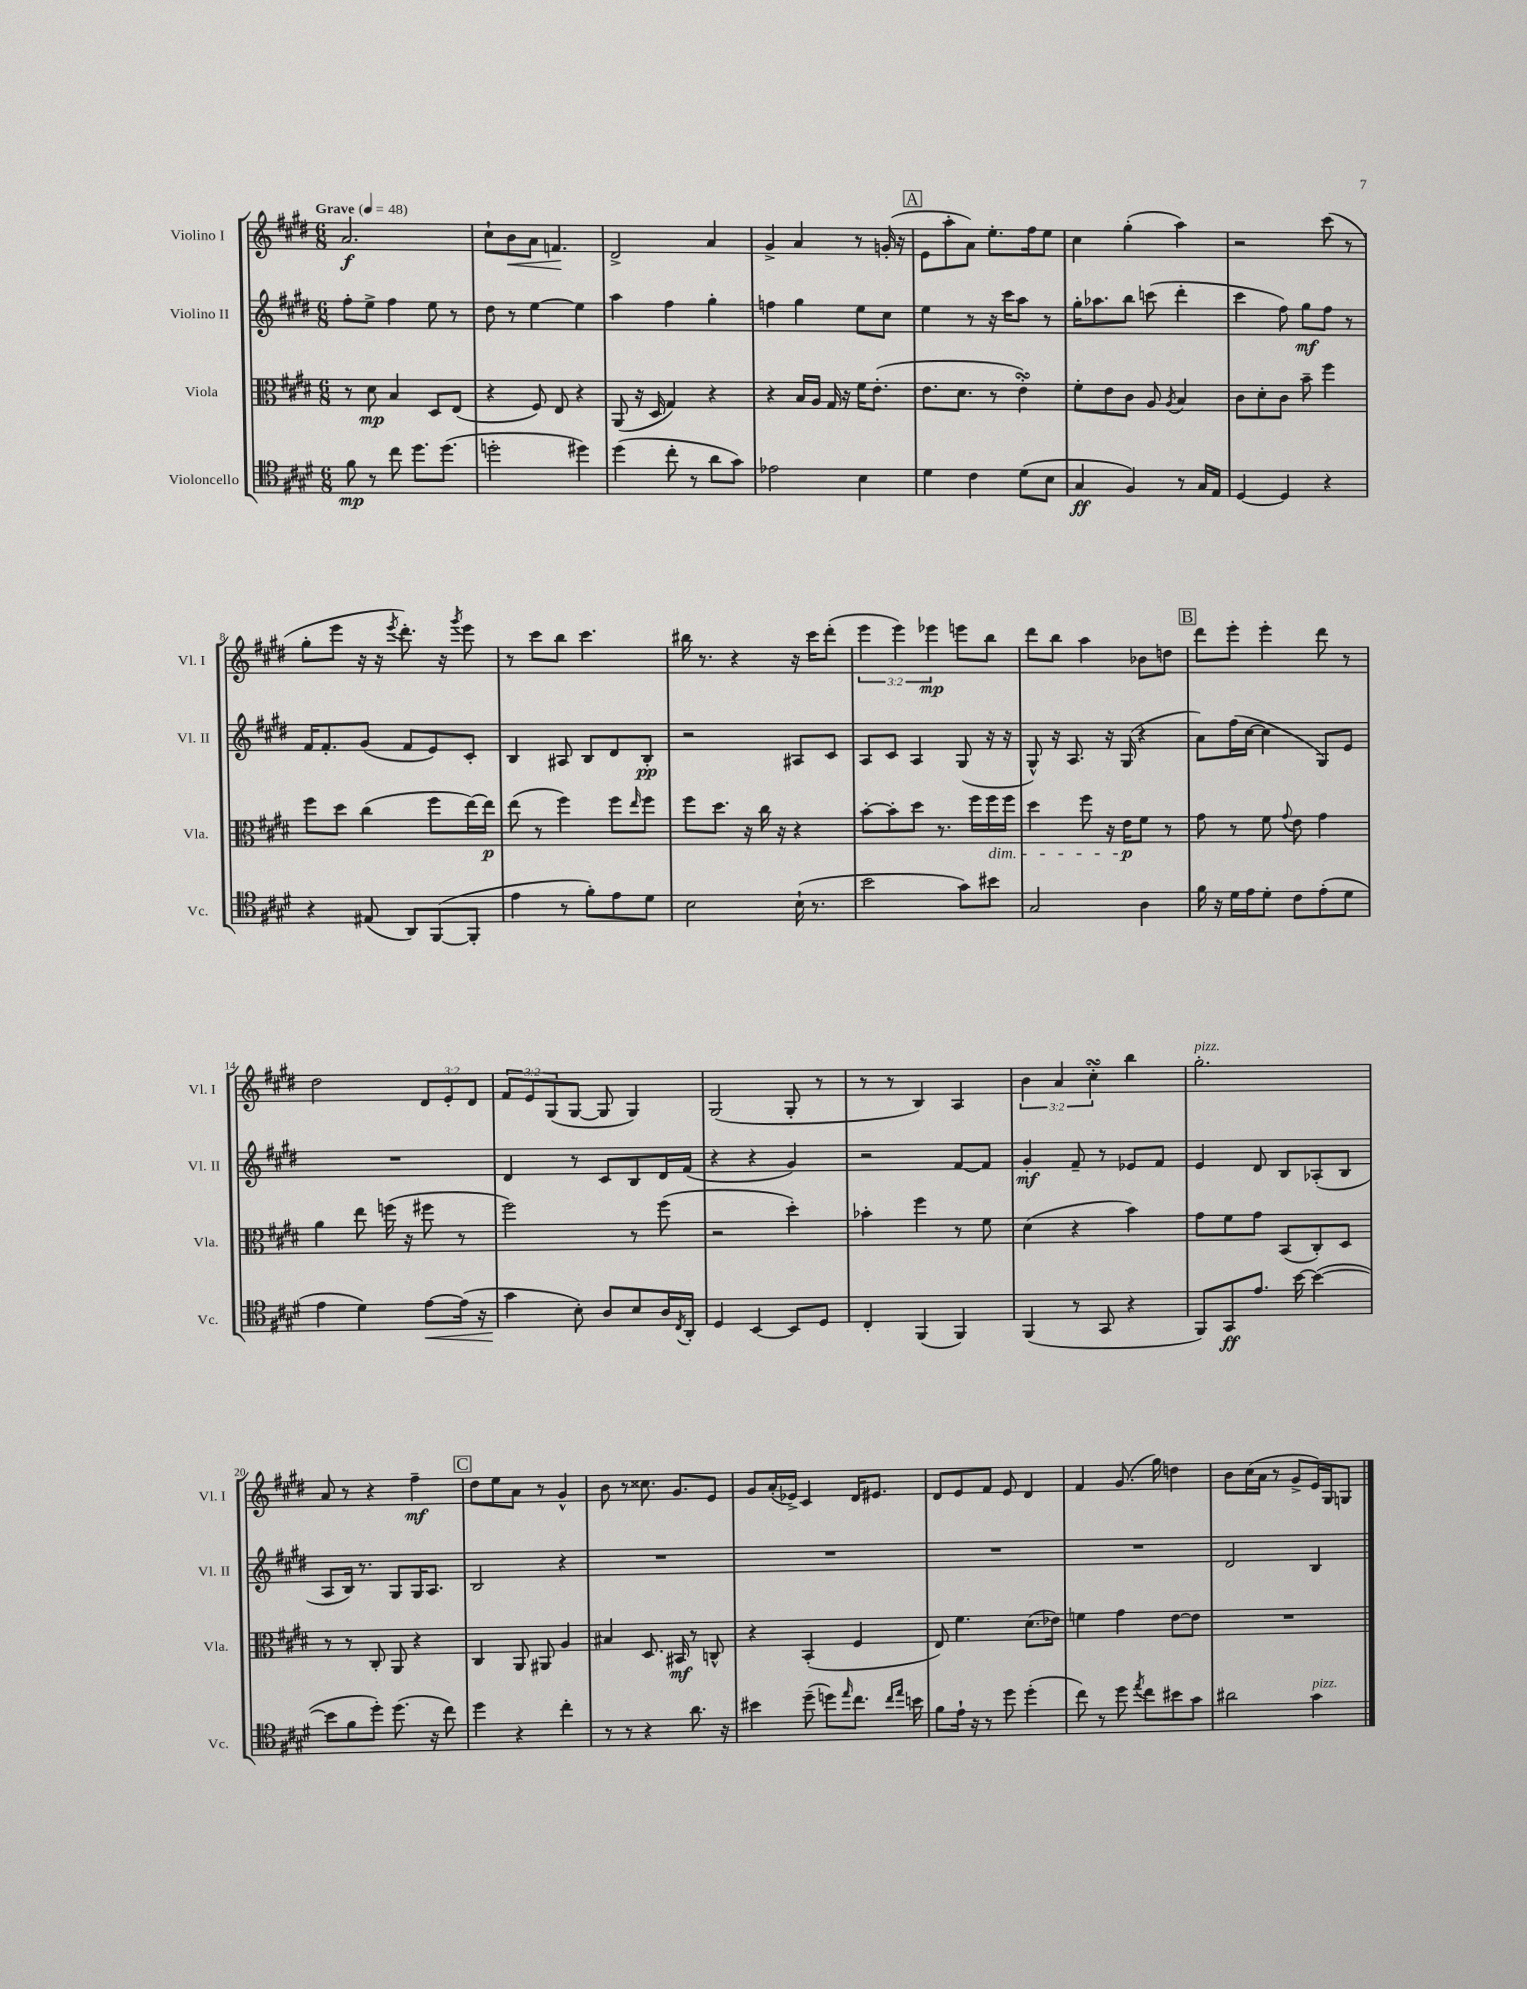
<<
\new StaffGroup <<
\new Staff = "s0" \with { instrumentName = "Violino I" shortInstrumentName = "Vl. I" } {
    \clef treble \key e \major \numericTimeSignature \time 6/8 \override Staff.TupletNumber.text = #tuplet-number::calc-fraction-text \tempo "Grave" 4 = 48
    a'2.\f |
    cis''8-! b'8\< a'8 f'4.\! |
    dis'2-> a'4 |
    gis'4-> a'4 r8 g'16-.( r16 |
    \mark \markup { \box "A" } e'8 a''8-. a'8) e''8.-. fis''16 e''8 |
    cis''4 gis''4-.( a''4) |
    r2 cis'''8( r8 |
    gis''8-. e'''8 r16 r16 \acciaccatura { e'''8 } dis'''8.-.) r16 \acciaccatura { gis'''8 } e'''8 |
    r8 cis'''8 b''8 cis'''4. |
    bis''16 r8. r4 r16 cis'''16 dis'''8-.( |
    \tuplet 3/2 { e'''4 e'''4) ees'''4\mp } e'''8 b''8 |
    dis'''8 b''8 a''4 bes'8 d''8 |
    \mark \markup { \box "B" } dis'''8 e'''8-. e'''4-. dis'''8 r8 |
    dis''2 \tuplet 3/2 { dis'8 e'8-. dis'8 } |
    \tuplet 3/2 { fis'8 e'8 gis8( } gis8~ gis8 gis4) |
    gis2( gis8-. r8 |
    r8 r8 b4) a4 |
    \tuplet 3/2 { b'4 a'4 cis''4-.\turn } b''4 |
    gis''2.-.^\markup { \italic "pizz." } |
    a'8 r8 r4 fis''4--\mf |
    \mark \markup { \box "C" } dis''8 e''8 a'8 r8 gis'4-^ |
    b'8 r8 cisis''8. gis'8. e'8 |
    gis'8 a'16-.( ees'16->) cis'4 dis'16 eis'8. |
    dis'8 e'8 fis'8 e'8 dis'4 |
    fis'4 gis'8.( gis''16) d''4 |
    b'8 cis''16( a'16 r8 gis'8-> e'16) gis16 g8 \bar "|." |
}
\new Staff = "s1" \with { instrumentName = "Violino II" shortInstrumentName = "Vl. II" } {
    \clef treble \key e \major \numericTimeSignature \time 6/8
    fis''8-. e''8-> fis''4 e''8 r8 |
    dis''8 r8 e''4~ e''4 |
    a''4 fis''4 gis''4-. |
    f''4 gis''4 e''8 cis''8 |
    \mark \markup { \box "A" } e''4 r8 r16 cis'''16 a''8 r8 |
    gis''16-. aes''8. b''8 c'''8( dis'''4-. |
    cis'''4 fis''8) gis''8\mf fis''8 r8 |
    fis'16 fis'8.-. gis'8( fis'8 e'8) cis'8-. |
    b4 ais8 b8 dis'8 b8-.\pp |
    r2 ais8 cis'8 |
    a8 cis'8 a4 gis8( r16 r16 |
    gis8-^) r16 a8. r16 gis16( r4 |
    \mark \markup { \box "B" } a'8) fis''16( cis''16~ cis''4 gis8) e'8 |
    R2. |
    dis'4 r8 cis'8 b8 dis'16 fis'16( |
    r4 r4 gis'4) |
    r2 fis'8~ fis'8 |
    gis'4-.\mf fis'8-- r8 ees'8 fis'8 |
    e'4 dis'8 b8 aes8-.( b8 |
    a8 b16) r8. gis8 gis16 a8. |
    \mark \markup { \box "C" } b2 r4 |
    R2. |
    R2. |
    R2. |
    R2. |
    dis'2 b4 \bar "|." |
}
\new Staff = "s2" \with { instrumentName = "Viola" shortInstrumentName = "Vla." } {
    \clef alto \key e \major \numericTimeSignature \time 6/8
    r8 dis'8\mp b4 dis8 e8( |
    r4 fis8) e8 r4 |
    a,8( r16 dis16 gis4) r4 |
    r4 b16 a16 gis16 r16 fis'16 e'8.-.( |
    \mark \markup { \box "A" } e'8. dis'8. r8 e'4-.\turn) |
    fis'8-. e'8 cis'8 a8 \acciaccatura { a8 } b4 |
    cis'8 dis'8-. cis'8 b'8-- fis''4 |
    fis''8 dis''8 cis''4( fis''8 e''16~) e''16\p |
    e''8( r8 fis''4) fis''8 \grace { e''16 } fis''8 |
    fis''8 dis''8. r16 cis''16 r16 r4 |
    b'8~-. b'8-. dis''8 r8. fis''16 fis''16\dim fis''16 |
    dis''4 fis''8 r16 e'16\p\! fis'8 r8 |
    \mark \markup { \box "B" } gis'8 r8 fis'8 \appoggiatura { gis'8 } e'8 gis'4 |
    a'4 e''8 f''16( r16 fis''8 r8 |
    fis''2) r8 fis''8( |
    r2 dis''4-.) |
    bes'4-. fis''4 r8 fis'8 |
    dis'4( r4 b'4) |
    gis'8 fis'8 gis'8 b,8( cis8-.) dis8 |
    r8 r8 cis8-. a,8 r4 |
    \mark \markup { \box "C" } cis4 a,8 ais,8 a4 |
    bis4 dis8. bis,16\mf r8 c8-^ |
    r4 b,4-.( fis4 |
    e8) fis'4. dis'8.( ees'16) |
    f'4 gis'4 e'8~ e'8 |
    R2. \bar "|." |
}
\new Staff = "s3" \with { instrumentName = "Violoncello" shortInstrumentName = "Vc." } {
    \clef tenor \key e \major \numericTimeSignature \time 6/8
    fis'8\mp r8 cis''8 dis''8. dis''8.( |
    d''2-. dis''4) |
    dis''4( cis''8-. r8 a'8 gis'8) |
    ees'2 b4 |
    \mark \markup { \box "A" } dis'4 cis'4 dis'8( b8 |
    gis4\ff fis4) r8 gis16 e16 |
    dis4~ dis4 r4 |
    r4 eis8( a,8) fis,8~( fis,8-. |
    e'4 r8 fis'8-.) e'8 dis'8 |
    b2 b16-!( r8. |
    b'2 gis'8) bis'8 |
    gis2 a4 |
    \mark \markup { \box "B" } fis'16 r16 dis'16 e'16 dis'8-. cis'8 e'8-.( dis'8 |
    e'4 dis'4) e'8~\< e'16( r16 |
    gis'4\! b8-.) a8 b8 a16 \acciaccatura { cis8 } a,16-. |
    dis4 b,4~ b,8 dis8 |
    cis4-. fis,4( fis,4) |
    fis,4( r8 gis,8 r4 |
    fis,8) gis,8\ff e'8. b'16~ b'4~( |
    b'8 fis'8 dis''8-.) dis''8.( r16 cis''8) |
    \mark \markup { \box "C" } dis''4 r4 cis''4-. |
    r8 r8 r4 a'8. r16 |
    bis'4 dis''8--( d''8) \grace { e''16 } cis''8. \grace { cis''16 e''16 } b'16 |
    fis'8 e'16-! r16 r8 dis''8 dis''4-.( |
    cis''8) r8 dis''8 \acciaccatura { e''8 } cis''8 bis'8 gis'8 |
    ais'2 gis'4^\markup { \italic "pizz." } \bar "|." |
}
>>
>>
